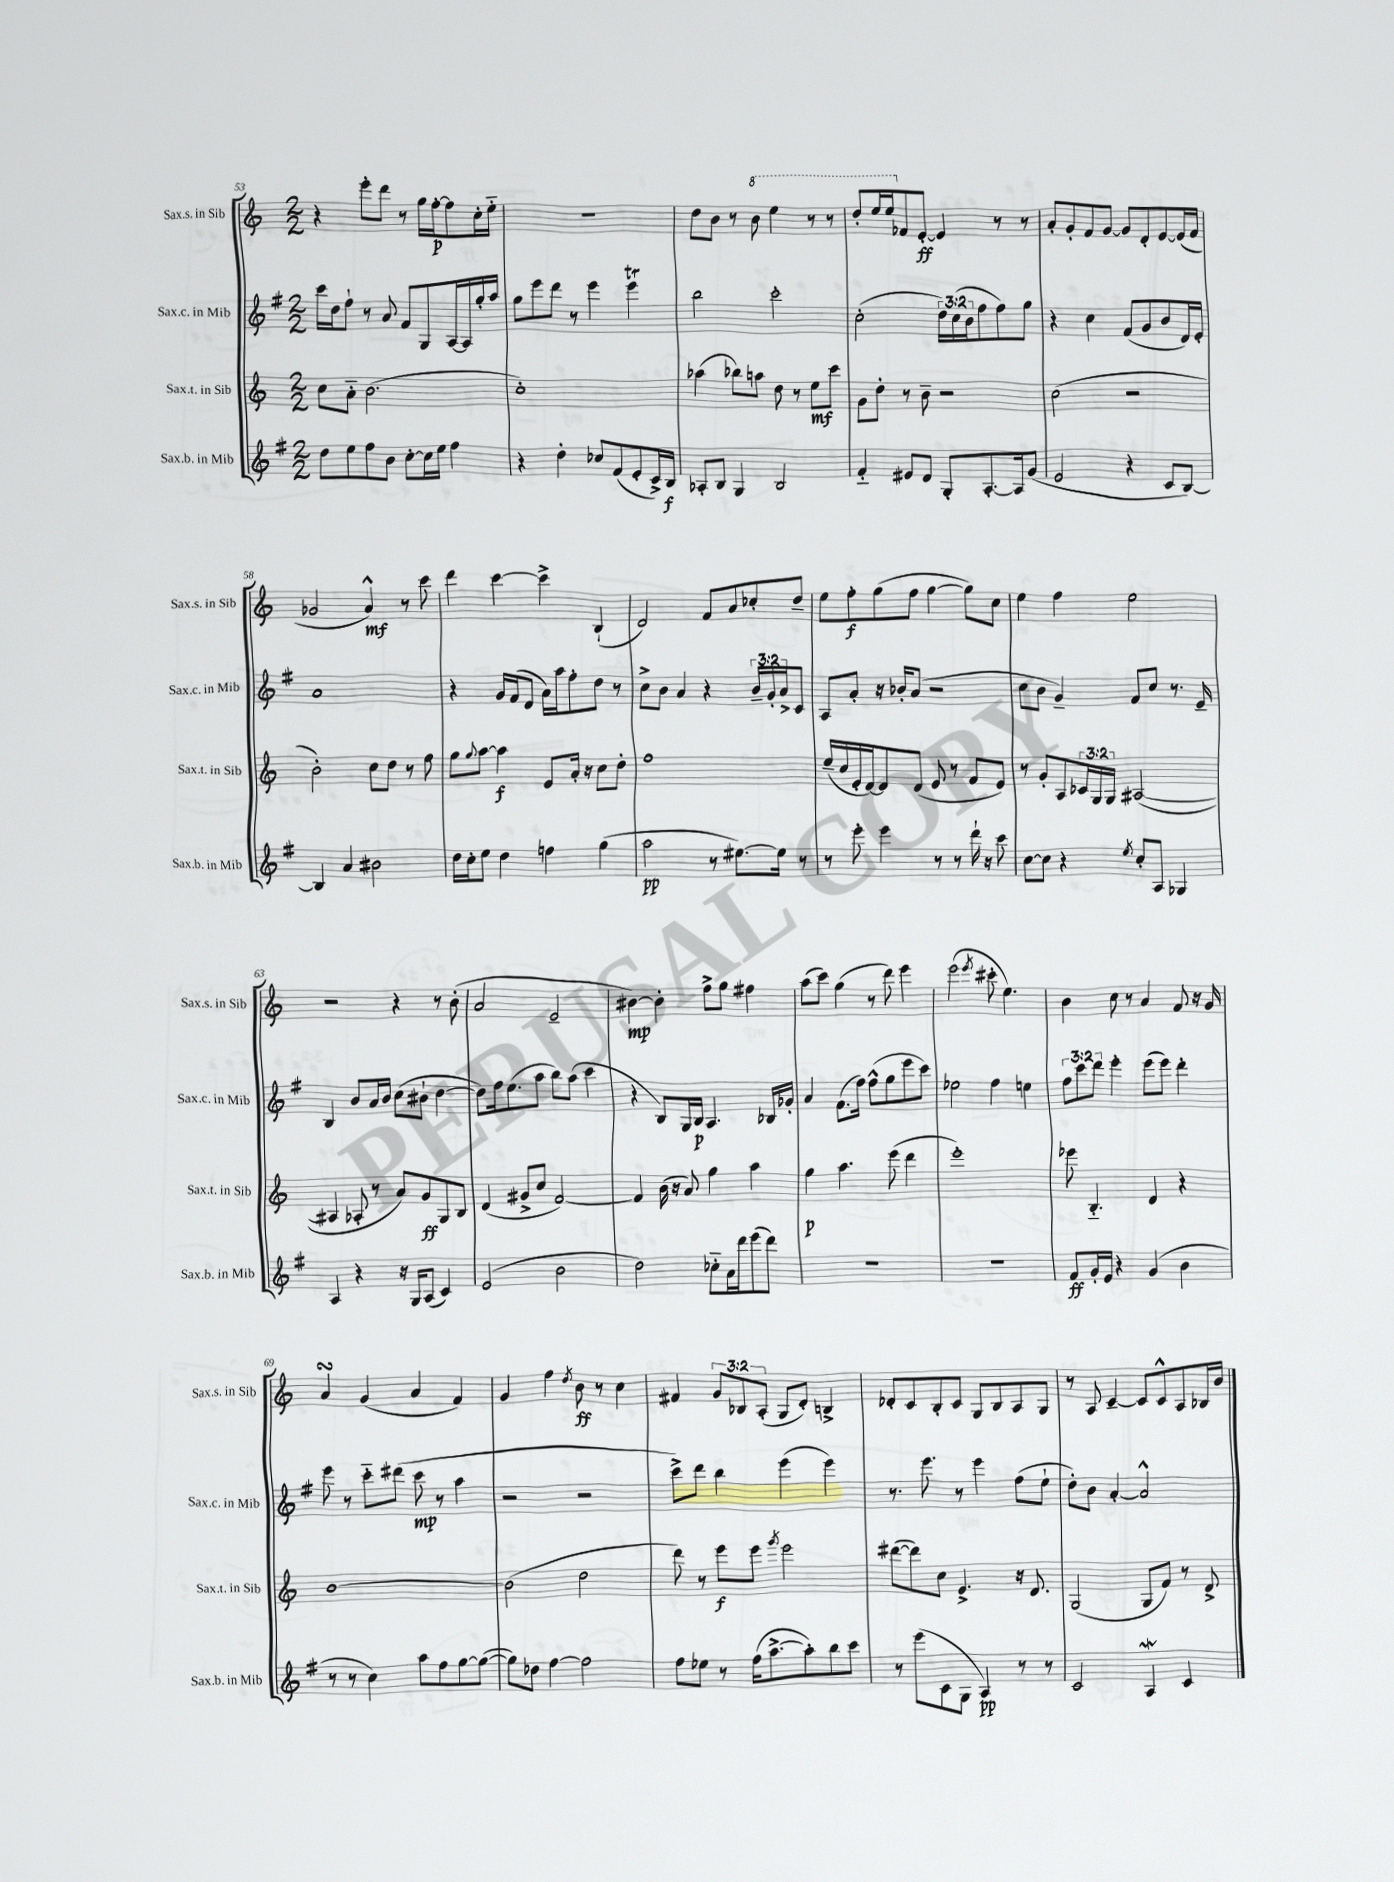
<<
\new StaffGroup <<
\new Staff = "s0" \with { instrumentName = "Sax.s. in Sib" shortInstrumentName = "Sax.s. in Sib" } {
    \clef treble \key c \major \numericTimeSignature \time 2/2 \override Staff.TupletNumber.text = #tuplet-number::calc-fraction-text
    r4 e'''8-. d'''8 r8 g''16 f''16~-.\p f''8 c''16-. e''16-_ |
    R1 |
    d''8 b'8 r8 \ottava #1 b''8 e'''4 r8 r8 |
    d'''8-. e'''16 e'''16 \ottava #0 fes'8 e'8~-.\ff e'4 r8 r8 |
    a'8-. g'8-. f'8 g'8~ g'8 d'8-. e'8~ e'16( f'16 |
    ges'2 a'4-^\mf) r8 c'''8 |
    d'''4 c'''4~ c'''4-> b4-!( |
    d'2) f'8 a'8 ces''8-. d''8-- |
    e''8 f''8-.\f g''8( f''8 g''4~ g''8) c''8 |
    e''4 f''4 e''2 |
    r2 r4 r8 b'8-.( |
    a'2 e'2-- |
    bis'4~\mp) bis'4-. f''8-> g''8 fis''4 |
    a''8( c'''8) g''4( r8 d'''8) e'''4 |
    e'''2( \acciaccatura { e'''8 } cis'''8-. e''4.) |
    b'4 c''8 r8 a'4 f'8 r16 g'16 |
    a'4\turn g'4( a'4 f'4) |
    g'4 f''4 \acciaccatura { d''8 } b'8\ff r8 c''4 |
    fis'4 \tuplet 3/2 { g'8 bes8 a8-.( } g8 d'8-.) b4-> |
    des'8-. c'8 b8-. c'8 g8 b8 a8 g8 |
    r8 a8 c'4~-- c'8 c'8-^ a8 bes16 b'16 \bar "|." |
}
\new Staff = "s1" \with { instrumentName = "Sax.c. in Mib" shortInstrumentName = "Sax.c. in Mib" } {
    \clef treble \key g \major \numericTimeSignature \time 2/2 \override Staff.TupletNumber.text = #tuplet-number::calc-fraction-text
    c'''16 d''16 fis''8-! r8 a'8 fis'8 g8 a16~ a16 g''16-. a''16 |
    g''8 e'''8 d'''8 r8 e'''4 e'''4\trill |
    b''2 c'''2-. |
    c''2-.( \tuplet 3/2 { d''16) c''16( b'16 } fis''8 fis''8) g''8 |
    r4 c''4 fis'8( g'8 b'8 d'16) e'16-. |
    a'1 |
    r4 g'16 fis'16( d'8 a'16) a''16 fis''8-. d''8 r8 |
    c''8-> b'8 a'4 r4 \tuplet 3/2 { b'16-- g'16-. a'16-> } c'8 |
    a8 a'8-. r16 bes'16-. a'8( r2 |
    c''8 b'8 g'4--) fis'8 c''8 r8. e'16-- |
    b4 b'8 a'16 b'16 c''8( bis'8-! d''4~ |
    d''8) fis''16 e''8.( a''8 b''8) a''8( c'''4 |
    r4 b8) g16 b16\p a4. bes16 ges'16-. |
    a'4 fis'8.( fis''16) fis''8-^( g''8 e'''8 c'''8) |
    ees''2 fis''4 e''4 |
    \tuplet 3/2 { fis''8 c'''8 d'''8 } e'''4-. e'''8( e'''8) d'''4-. |
    e'''8 r8 c'''8-_ dis'''8( c'''8\mp r8 a''4 |
    r2 r2 |
    c'''8->) d'''8 b''4 e'''4( e'''4) |
    r8. e'''8. r8 e'''4 fis''8( e''8-! |
    d''8-.) b'8 a'4~-. a'2-^ \bar "|." |
}
\new Staff = "s2" \with { instrumentName = "Sax.t. in Sib" shortInstrumentName = "Sax.t. in Sib" } {
    \clef treble \key c \major \numericTimeSignature \time 2/2 \override Staff.TupletNumber.text = #tuplet-number::calc-fraction-text
    c''8 a'8-_ b'2.( |
    c''1-.) |
    aes''4( bes''8) a''8 d''8 r8 e''8\mf c'''8 |
    g'8 d''8-. r8 b'8-- r2 |
    c''2( r2 |
    b'2-.) c''8 d''8 r8 f''8 |
    g''8 \appoggiatura { g''8 } a''8~ a''4\f e'8 a'16-. r16 c''8 d''8-. |
    f''1 |
    e''16--( c''16 e'16-. d'16~) d'8 d'8( e'8 r8 f'8 e'8) |
    r8 g'8-. a8 \tuplet 3/2 { ces'16 g16 g16 } ais2~( |
    ais4 aes8-. r8 a'8) g'8\ff g8 b8 |
    d'4( gis'8-> c''8 f'2~) |
    f'4 b'16( r16 a'8) g''4 a''4 |
    g''4\p a''4. e'''8( d'''4 |
    e'''1-.) |
    ees'''8 b4.-_ d'4 r4 |
    b'1~ |
    b'2( d''2 |
    d'''8) r8 e'''8\f e'''8 \acciaccatura { g'''8 } e'''2 |
    dis'''8~( dis'''8) c''8 e'4.-> r16 d'8. |
    g2( g8 f'8) r8 d'8-> \bar "|." |
}
\new Staff = "s3" \with { instrumentName = "Sax.b. in Mib" shortInstrumentName = "Sax.b. in Mib" } {
    \clef treble \key g \major \numericTimeSignature \time 2/2
    d''8 e''8 fis''8 b'8 c''8~-. c''16 e''16 fis''4 |
    r4 d''4-. ces''8 fis'8( e'8-. c'16->) b16\f |
    aes8-. b8 g4 b2 |
    fis'4-_ eis'8 d'8 g8-. a8.~-. a16 g'8( |
    e'2 r4 c'8 b8~) |
    b4 a'4 bis'2 |
    d''16 c''16-. e''8 d''4 f''4 g''4( |
    a''2\pp r8 eis''8.~) eis''16 r8 |
    r8 e'''8-. e'''4 r8 r8 d'''16-! r16 c'''8 |
    c''8~ c''8 r4 \acciaccatura { e''8 } c''8-. a8 ges4 |
    a4 r4 r16 g16 a8( c'4) |
    e'2( b'2 |
    d''2) ces''8-_ a'16 d'''16 e'''8( d'''8) |
    R1 |
    R1 |
    fis'8\ff g'16-. e'16 r4 g'4( b'4 |
    r8 r8 c''4) a''8 fis''8 g''8~ g''8~( |
    g''8) des''8 fis''4~ fis''2 |
    fis''8 ees''8 r8 fis''16( a''8.~-> a''8-.) b''8 c'''8 |
    r8 e'''8( c'8 g8 a4\pp) r8 r8 |
    c'2 a4\mordent c'4 \bar "|." |
}
>>
>>
\layout { \context { \Score currentBarNumber = #53 } }
